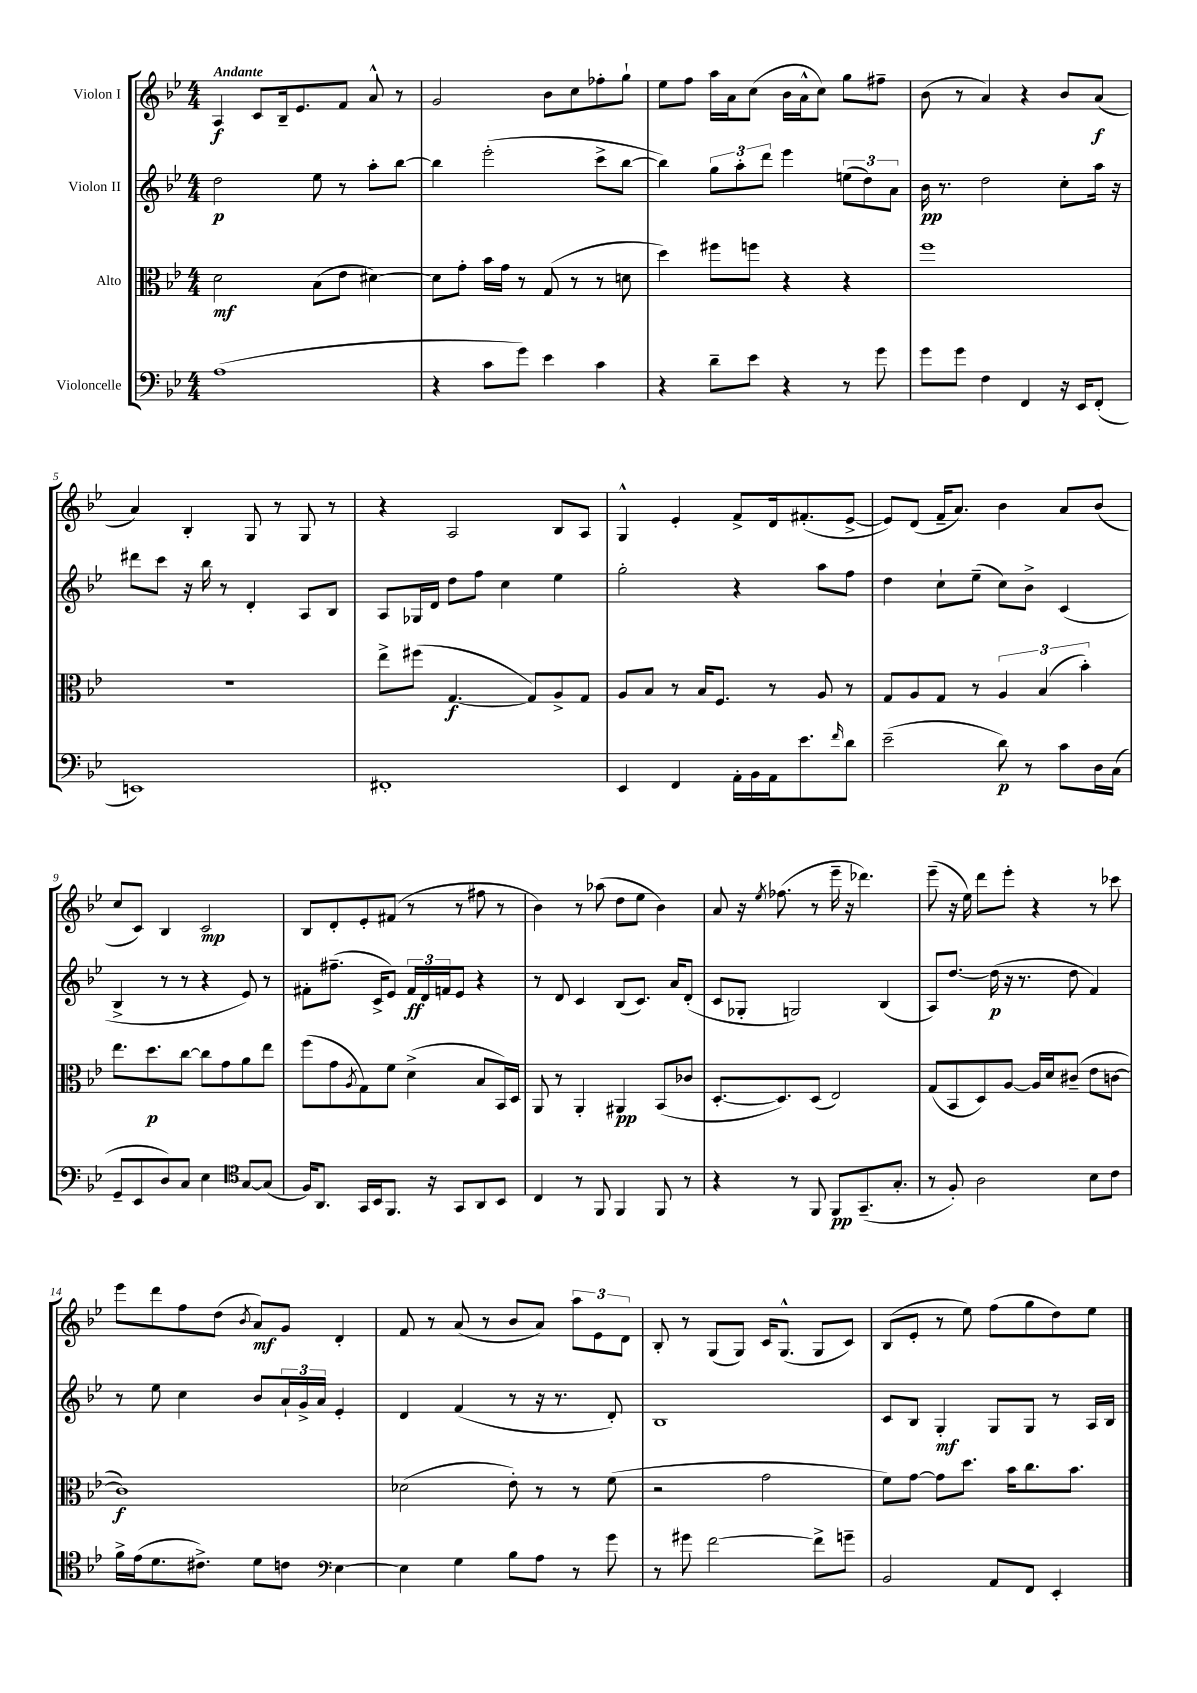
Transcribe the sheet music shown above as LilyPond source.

<<
\new StaffGroup <<
\new Staff = "s0" \with { instrumentName = "Violon I" } {
    \clef treble \key bes \major \numericTimeSignature \time 4/4 \tempo "Andante"
    a4\f c'8 bes16-- ees'8. f'8 a'8-^ r8 |
    g'2 bes'8 c''8 fes''8-. g''8-! |
    ees''8 f''8 a''16 a'16 c''8( bes'16 a'16-^ c''8) g''8 fis''8-- |
    bes'8( r8 a'4) r4 bes'8 a'8\f( |
    a'4) bes4-. g8 r8 g8 r8 |
    r4 a2 bes8 a8 |
    g4-^ ees'4-. f'8-> d'16 fis'8.-.( ees'8~-> |
    ees'8) d'8( f'16-- a'8.) bes'4 a'8 bes'8( |
    c''8 c'8) bes4 c'2\mp |
    bes8 d'8-. ees'8-. fis'8( r8 r8 fis''8 r8 |
    bes'4) r8 aes''8( d''8 ees''8 bes'4) |
    a'8 r16 \acciaccatura { ees''8 } fes''8.( r8 ees'''16-- r16 des'''4.) |
    ees'''8--( r16 ees''16) d'''8 ees'''8-. r4 r8 ces'''8 |
    ees'''8 d'''8 f''8 d''8( \acciaccatura { bes'8 } a'8\mf) g'8 d'4-. |
    f'8 r8 a'8( r8 bes'8 a'8) \tuplet 3/2 { a''8 ees'8 d'8 } |
    bes8-. r8 g8( g8) c'16 g8.-^( g8 c'8) |
    bes8( ees'8-. r8 ees''8) f''8( g''8 d''8) ees''8 \bar "|." |
}
\new Staff = "s1" \with { instrumentName = "Violon II" } {
    \clef treble \key bes \major \numericTimeSignature \time 4/4
    d''2\p ees''8 r8 a''8-. bes''8~ |
    bes''4 ees'''2-.( c'''8-> bes''8~ |
    bes''4) \tuplet 3/2 { g''8 a''8-. d'''8 } ees'''4 \tuplet 3/2 { e''8( d''8) a'8 } |
    bes'16\pp r8. d''2 c''8-. a''16 r16 |
    dis'''8 c'''8 r16 bes''16 r8 d'4-. a8 bes8 |
    a8 ges16 d'16 d''8 f''8 c''4 ees''4 |
    g''2-. r4 a''8 f''8 |
    d''4 c''8-! ees''8--( c''8) bes'8-> c'4( |
    bes4-> r8 r8 r4 ees'8) r8 |
    fis'8-. fis''8.--( c'16-> ees'8) \tuplet 3/2 { fis'16\ff d'16 f'16 } ees'8 r4 |
    r8 d'8 c'4 bes8( c'8.) a'16 d'8-.( |
    c'8 ges8-. g2) bes4( |
    a8) d''8.~ d''16\p( r16 r8. d''8 f'4) |
    r8 ees''8 c''4 bes'8 \tuplet 3/2 { a'16-! g'16-> a'16 } ees'4-. |
    d'4 f'4( r8 r16 r8. d'8-.) |
    bes1 |
    c'8 bes8 g4-.\mf g8 g8 r8 a16 bes16 \bar "|." |
}
\new Staff = "s2" \with { instrumentName = "Alto" } {
    \clef alto \key bes \major \numericTimeSignature \time 4/4
    d'2\mf bes8( ees'8 dis'4~) |
    dis'8 g'8-. bes'16 g'16 r8 g8( r8 r8 d'8 |
    d''4) fis''8 f''8 r4 r4 |
    f''1 |
    R1 |
    ees''8-> fis''8( g4.~\f g8) a8-> g8 |
    a8 bes8 r8 bes16 f8. r8 a8 r8 |
    g8 a8 g8 r8 \tuplet 3/2 { a4 bes4( bes'4-.) } |
    ees''8. d''8.\p c''8~ c''8 g'8 a'8 ees''8 |
    f''8( g'8 \acciaccatura { a8 } g8) f'8 d'4->( bes8 bes,16) d16 |
    a,8 r8 a,4-. ais,4\pp bes,8( ces'8 |
    d8.~-. d8.) d8( ees2) |
    g8( bes,8 d8) a8~ a16 d'16 cis'8--( ees'8 c'8~ |
    c'1\f) |
    des'2( ees'8-.) r8 r8 f'8( |
    r2 g'2 |
    f'8) g'8~ g'8 d''8. bes'16 c''8. bes'8. \bar "|." |
}
\new Staff = "s3" \with { instrumentName = "Violoncelle" } {
    \clef bass \key bes \major \numericTimeSignature \time 4/4
    a1( |
    r4 c'8 g'8) ees'4 c'4 |
    r4 d'8-- ees'8 r4 r8 g'8 |
    g'8 g'8 f4 f,4 r16 ees,16 f,8-.( |
    e,1) |
    fis,1-. |
    ees,4 f,4 a,16-. bes,16 a,16 ees'8. \grace { f'16 } d'8 |
    ees'2--( d'8\p) r8 c'8 d16 c16( |
    g,8-- ees,8 d8) c8 ees4 \clef tenor g8~ g8( |
    f16) a,8. g,16 bes,16 f,8. r16 g,8 a,8 bes,8 |
    c4 r8 f,8 f,4 f,8 r8 |
    r4 r8 f,8 f,8\pp g,8.--( g8.-. |
    r8 f8-.) a2 bes8 c'8 |
    f'16-> ees'16( d'8. cis'8.->) d'8 c'8 \clef bass ees4~ |
    ees4 g4 bes8 a8 r8 g'8 |
    r8 gis'8 f'2~ f'8-> g'8-- |
    bes,2 a,8 f,8 ees,4-. \bar "|." |
}
>>
>>
